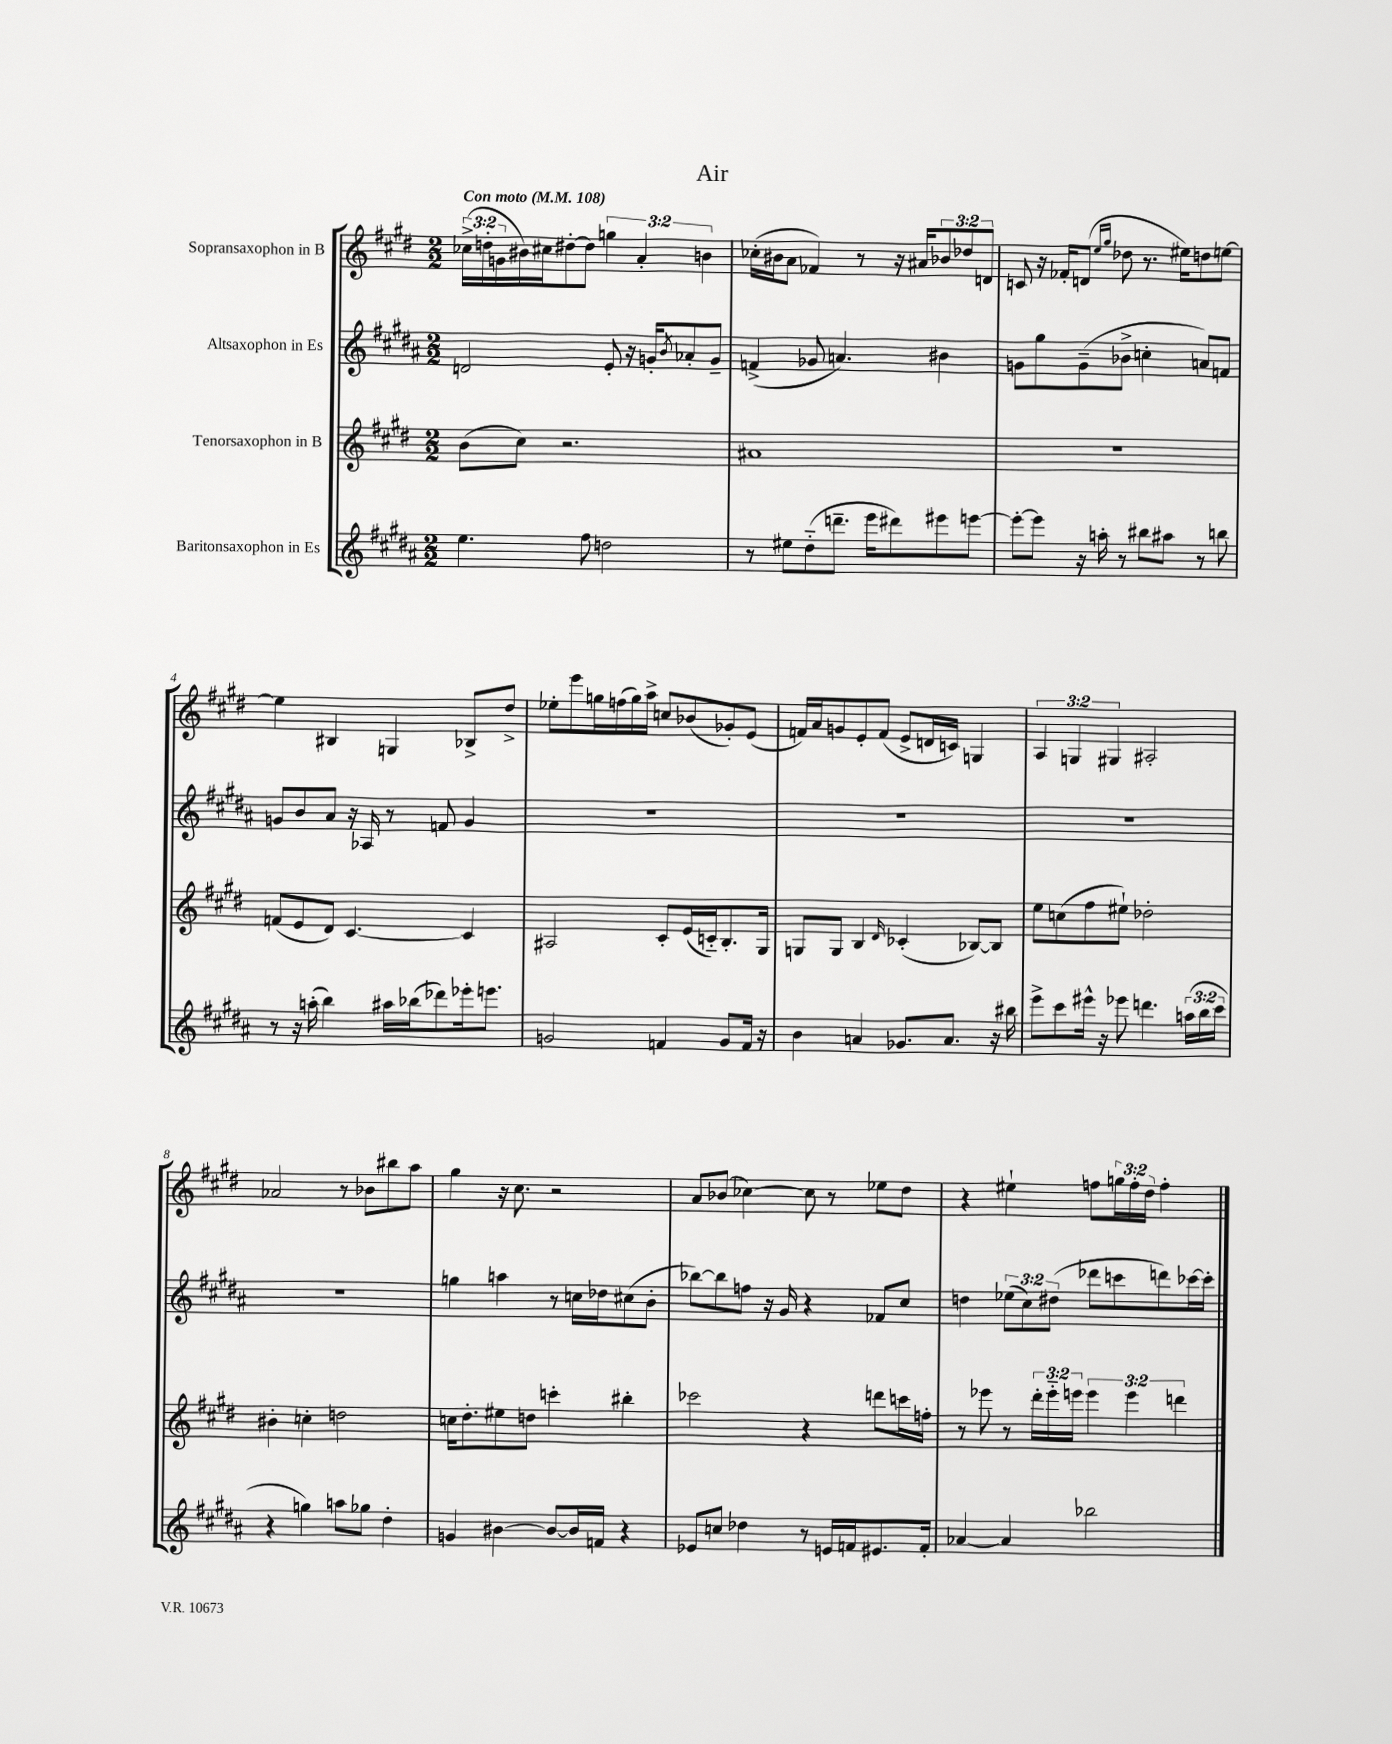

**kern	**kern	**kern	**kern
*part4	*part3	*part2	*part1
*staff4	*staff3	*staff2	*staff1
*I"Baritonsaxophon in Es	*I"Tenorsaxophon in B	*I"Altsaxophon in Es	*I"Sopransaxophon in B
*clefG2	*clefG2	*clefG2	*clefG2
*k[f#c#g#d#a#]	*k[f#c#g#d#]	*k[f#c#g#d#a#]	*k[f#c#g#d#]
*M2/2	*M2/2	*M2/2	*M2/2
*MM108	*MM108	*MM108	*MM108
=1	=1	=1	=1
!	!	!	!LO:TX:a:B:t=Con moto
4.ee\	(8b\L	2dn/	(24cc-X^\LL
.	.	.	24ddn'\
.	.	.	24gn\
.	8cc#\J)	.	16b#X\)
.	.	.	16cc#X\J
.	2.r	.	[8dd#X'\
8ff#\	.	.	8dd#\J]
2ddn\	.	8e'/	6ggn\
.	.	16r	.
.	.	.	6a'/
.	.	16gn'/KL	.
.	.	8qb/	.
.	.	8a-X'/	.
.	.	.	6bn\
.	.	8g~/J	.
=2	=2	=2	=2
8r	1a#X	(4fn^/	(16cc-X'\LL
.	.	.	16b#X\J
8ee#X\L	.	.	8a\J
(8dd#\	.	8g-X/	4f-X/)
8.dddn~\J	.	4.an/)	.
.	.	.	8r
16eee\KL	.	.	.
8ddd#X\)	.	.	16r
.	.	.	16a#X/KL
8eee#X\	.	4b#X\	12b-X/
.	.	.	12dd-X/
[8eeen\J	.	.	.
.	.	.	12dn/J
=3	=3	=3	=3
8eee'\L_	1r	8gn\L	8cn/
8eee\J]	.	8gg#\	16r
.	.	.	16f-X'/KL
16r	.	(8g~\	(8dn/J
16aan'\	.	.	.
.	.	.	16qqee/LL
.	.	.	16qqgg#/JJ
8r	.	8b-X^\J	8dd-X\
8bb#X\L	.	4ccn'\	8.r
8aa#X\J	.	.	.
.	.	.	16ee#X\KL)
8r	.	8an/L)	8ddn\
8bbn\	.	8fn/J	[8een\J
!!LO:LB:g=z
=4	=4	=4	=4
8r	(8fn/L	8gn/L	4ee\]
16r	8e/	8b/	.
(16aan'\	.	.	.
4bb\)	8d#/J)	8a#/J	4B#X/
.	[4.c#/	16r	.
.	.	16A-X/	.
16aa#X\LL	.	8r	4Gn/
(16bb-X\J	.	.	.
8ddd-X\)	.	8fn/	.
16eee-X'\k	4c#/]	4g/	8B-X^/L
8.eeen\J	.	.	.
.	.	.	8dd#^/J
=5	=5	=5	=5
2gn/	2A#X/	1r	8ee-X'\L
.	.	.	8eee\
.	.	.	16ggn\L
.	.	.	(16ffn\
.	.	.	16gg\)
.	.	.	16aa^\JJ
4fn/	8c#'/L	.	8ccn/L
.	(16e/L	.	(8b-X/
.	16cn/J)	.	.
8g/L	8.B'/	.	8g-X'/)
16f/Jk	.	.	(8e/J
16r	16G#/Jk	.	.
=6	=6	=6	=6
4b\	8Gn/L	1r	16fn/LL)
.	.	.	16a/J
.	8G/J	.	8gn/
4an/	4B/	.	8e'/
.	.	.	(8f/J
.	16qqd#/	.	.
8.g-X/L	(4c-X'/	.	8e^/L
.	.	.	16dn/L
8.a/J	.	.	16cn/JJ)
.	[8B-X/L)	.	4Gn/
16r	8B-/J]	.	.
16bb#X\	.	.	.
=7	=7	=7	=7
8eee^\L	8ee\L	1r	6A/
8ccc#\	(8ccn\	.	.
.	.	.	6Gn/
16eee#X^^\Jk	8ff#\	.	.
16r	.	.	.
.	.	.	6G#X/
8eee-X\	8ee#X`\J)	.	.
4.dddn\	2dd-X'\	.	2A#X'/
(24aan\LL	.	.	.
24bb\	.	.	.
24ccc#\JJ	.	.	.
!!LO:LB:g=z
=8	=8	=8	=8
4r	4b#X'\	1r	2a-X/
4ggn\)	4ccn'\	.	.
8aan\L	2ddn\	.	8r
8gg-X\J	.	.	8b-X\L
4dd#'\	.	.	8bb#X\
.	.	.	8aa\J
=9	=9	=9	=9
4gn/	16ccn\KL	4ggn\	4gg#\
.	8.dd#'\	.	.
[4b#X\	8ee#X\	4aan\	16r
.	.	.	8.cc#\
.	8ddn\J	.	.
8b#/L_	4cccn'\	8r	2r
16b#/L]	.	16ccn\LL	.
16fn/JJ	.	16dd-X\J	.
4r	4bb#X'\	(8cc#X\	.
.	.	8b'\J	.
=10	=10	=10	=10
8e-X/L	2ccc-X\	[8bb-X\L)	8a/L
8ccn/J	.	8bb-\]	(8b-X/J
4dd-X\	.	8ffn\J	[4cc-X\)
.	.	16r	.
.	.	16g#/	.
8r	4r	4r	8cc-\]
16en/LL	.	.	8r
16fn/J	.	.	.
8.e#X/	8dddn\L	8f-X/L	8ee-X\L
.	16cccn\L	8cc#/J	8dd#\J
16f'/Jk	16ffn'\JJ	.	.
=11	=11	=11	=11
[4a-X/	8r	4ddn\	4r
.	8eee-X\	.	.
4a-/]	8r	(12ee-X\L	4ee#X`\
.	.	12cc#\)	.
.	24ddd#'\LL	.	.
.	24eee-\	(12dd#X\J	.
.	24eeen\JJ	.	.
2bb-X\	6eee\	8ddd-X\L	8ffn\L
.	.	8cccn\	24ggn\L
.	6eee\	.	24ff'\
.	.	.	24dd#\JJ
.	.	8dddn\)	4ff'\
.	6dddn\	.	.
.	.	[16ccc-X\L	.
.	.	16ccc-'\JJ]	.
==	==	==	==
*-	*-	*-	*-
